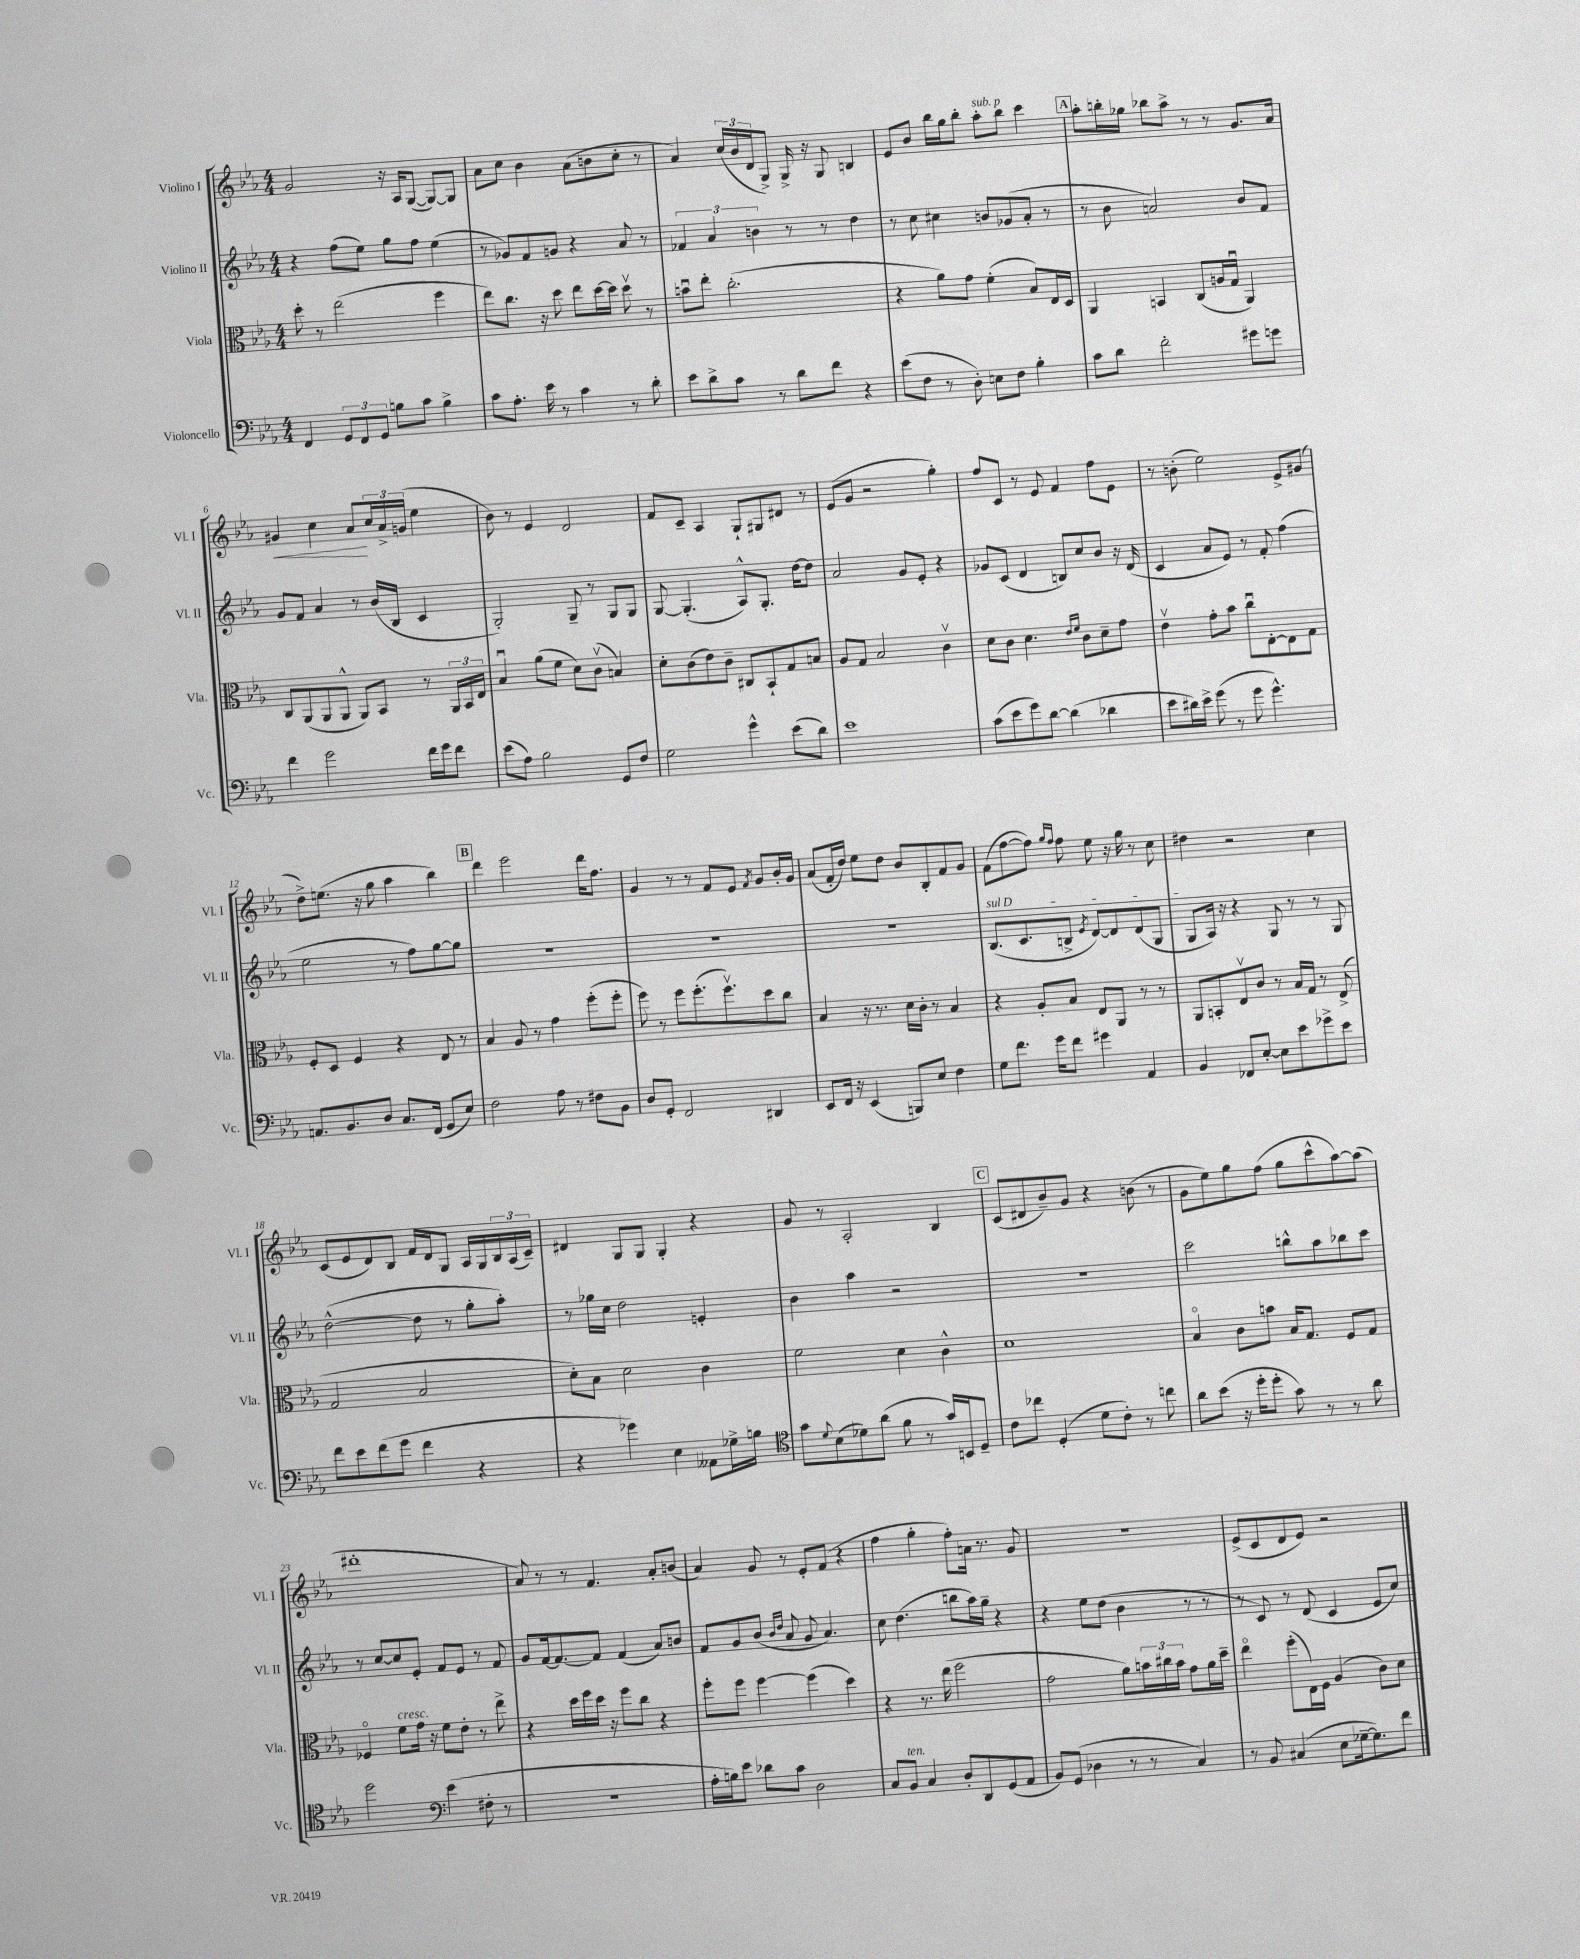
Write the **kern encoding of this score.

**kern	**kern	**kern	**kern
*staff4	*staff3	*staff2	*staff1
*clefF4	*clefC3	*clefG2	*clefG2
*k[b-e-a-]	*k[b-e-a-]	*k[b-e-a-]	*k[b-e-a-]
*M4/4	*M4/4	*M4/4	*M4/4
4FF	8dd'	4r	2g
.	8r	.	.
12GG	(2ee-	(8ff	.
12FF	.	.	.
.	.	8ee-)	.
12GG	.	.	.
8B	.	8gg	16r
.	.	.	16A-
8c	.	8ff	([8G
4B^	4ff	(4ee-	8G_)
.	.	.	8G]
=	=	=	=
8c	8ee-)	8r	8a-
8.A-'	8.cc	8g-)	8cc
.	.	8f	4b-
16e-	16r	.	.
8r	8dd	8g	.
4c	8ee-	4r	(8a-
.	[16dd	.	8b
.	16dd]	.	.
8r	8ddv	8a-	8cc'
8d'	8r	8r	8r
=	=	=	=
8e-	8bu	6f-	4a-)
8d^	8ee-'	.	.
.	.	6a-	.
8c	(2.cc'	.	(24cc
.	.	.	24b-
.	.	6b	24d
8r	.	.	8G^)
8d	.	8r	16G^
.	.	.	16r
8f	.	8r	8G
4r	.	4dd	4B
=	=	=	=
(8e-	4r	8r	8e-
8F	.	8cc	8b-
8r	8a-)	4cc#	16bb-
.	.	.	16gg
8D')	8g	.	8bb-'
8E	(4f'	8b	8aa-'
8F	.	(8g-	8bb-
4B-'	8B-)	8a-'	4ccc
.	16E-	8r	.
.	16D	.	.
=	=	=	=
8c	4AA-	8r	8aa-'
8d	.	8b-	16bb'
.	.	.	16gg-
2f'	4BB	2a)	8bb-
.	.	.	8aa-^
.	(8C	.	8r
.	16A	.	8r
.	16Gu	.	.
8g#	4AA-)	8b-	8.g
8g	.	8f	.
.	.	.	16a-
=	=	=	=
4f	8C	8g	4g#
.	(8AA-	8f	.
2g	8AA-	4a-	4cc
.	8AA-^^	.	.
.	8AA-)	8r	8a-
.	8BB-	(16b-	24cc
.	.	.	24a-^
.	.	16B-	.
.	.	.	(24g
16f	8r	4c	4ee-
16g	.	.	.
8f	24AA-	.	.
.	24BB-	.	.
.	24E-	.	.
=	=	=	=
(8e-	4B-u	2G')	8b-)
8A-)	.	.	8r
2B-	(8a-	.	4e-
.	8f	.	.
.	8d)	8G~	2d
.	(8cv	8r	.
8GG	4B)	8G	.
8F	.	8G	.
=	=	=	=
2G	8d'	[8G	8f
.	(8c	(4.G']	8c~
.	8e-)	.	4A-
.	8c~	.	.
4g^^	8C#	8A-^^)	8G`
.	8BB-`	8.G'	8G#
(8e-	8G	.	8d#
.	.	[16dd	.
8d)	8B	8dd]	8r
=	=	=	=
1e-	8A-	2a-	(8e-
.	8G	.	8g
.	2B-	.	2r
.	.	8g	.
.	.	8e-'	.
.	4cv	4r	4gg')
=	=	=	=
(8c	8d	8g-	8ff
8e-	8c	(8c	8c
8g)	4.d	4d	8r
[8d	.	.	8e-
(4d]	.	8B)	4f
.	16qqe-	.	.
.	16qqf	.	.
.	8c	8cc	.
4d-	8d~	8b-	8ff
.	8g	16r	8e-
.	.	(16d	.
=	=	=	=
8e-	4e-v	4c	8r
16d#)	.	.	(8b'
16e-^	.	.	.
(8g	8g'	8a-	2ee-)
8r	8b-	8e-)	.
8g	8ccu	8r	.
4.g^^)	[8E-'	8f'	.
.	8E-]	(4ff	8e-^
.	8G	.	(8g#
=	=	=	=
8.AA	8F'	2ee-	8dd^)
.	8D	.	(8.ee
8.BB-	.	.	.
.	4F	.	.
.	.	.	16r
8D	.	.	8gg
8.C	4r	8r	4aa-
.	.	8ff)	.
(16FF	.	.	.
8GG	8E-	[8gg	4bb-)
8E-)	8r	8gg]	.
=	=	=	=
2F	4B-	1r	4ddd
.	8A-	.	2eee-
.	8r	.	.
8A-	4g	.	.
8r	.	.	.
8F#	(8ff'	.	16ddd
.	.	.	8.ff
8BB-	8ff'	.	.
=	=	=	=
8D	8ff)	1r	4g
8GG'	8r	.	.
2FF	8ff	.	8r
.	(8.ff'	.	8r
.	.	.	8f
.	8.ffv)	.	.
.	.	.	8e-
.	.	.	8qf
4DD#	8dd	.	8g
.	8cc	.	16b-'
.	.	.	16g
=	=	=	=
8EE-	4B-	1r	(8a-
16FF	.	.	16f'
16r	.	.	16dd)
(4EE-	16r	.	8ee-
.	8.r	.	.
.	.	.	8dd
8BBB)	16d	.	8b-
.	16c'	.	.
8E-	8r	.	8B-'
4F	4B-	.	8f
.	.	.	8g
=	=	=	=
8G	4r	(8.B-	(8f
8.f	.	.	[8ff
.	.	8.c	.
.	8A-'	.	8ff])
16g	.	.	.
.	.	.	16qqgg
.	.	.	16qqff
8f	8B-	8B^	8ff
.	.	8qe-	.
4g#	8E-	[8d)	8ee-
.	8AA-	8d]	16r
.	.	.	16gg
4AA-	8r	(8d	8r
.	8r	8G	8cc
=	=	=	=
4BB-	8AA-	8G	4dd#
.	8BB'	16A-)	.
.	.	16r	.
8FF-	8E-v	4r	2r
[8E-'	8c	.	.
8E-]	8r	8G	.
8e-	16B-	8r	.
.	16G	.	.
8g-^	8r	8r	4cc
8e-	(8E-^	8G	.
=	=	=	=
8f	2G	([2dd^^	(8c
8e-	.	.	8e-
(8f	.	.	8d)
8g	.	.	8B-
4f	2B-	8dd]	16f
.	.	.	16d
.	.	8r	8G
4r	.	8gg'	16A-
.	.	.	16G
.	.	8aa-')	24B-
.	.	.	(24A-
.	.	.	24c~)
=	=	=	=
4r	8d')	8r	4d#
.	8B-	16gg-	.
.	.	16cc	.
4g-)	2d	2dd	8G
.	.	.	8G
4E-	.	.	4G'
8AA--	4c	4e'	4r
16G-^	.	.	.
16B	.	.	.
=	=	=	=
*clefC4	*	*	*
8g	2f	4b-	8g
8qqd	.	.	.
(8B-	.	.	8r
8d-)	.	4aa-	2A-'
(8a-	.	.	.
8f	4d	2r	.
8r	.	.	.
16g)	4c^^	.	4B-
16BB	.	.	.
8D~	.	.	.
=	=	=	=
8c	1d	1r	(8c
8cc-	.	.	8d#
(4D'	.	.	8b-~)
.	.	.	8g
8d	.	.	4r
8c')	.	.	.
8r	.	.	(8b
8cc	.	.	8r
=	=	=	=
8a-	4B-o	2ccc	8g
(8b-	.	.	8ee-)
16r	8c	.	8gg
16dd'	.	.	.
8dd'	8b	.	(8ff
8g)	16B-	8bb^^	8gg
.	8.G	.	.
8r	.	8aa-	8ccc^^
8r	8F	8bb-	[8aa-)
8a-	8G	8ccc	(8aa-]
=	=	=	=
2dd	4F-o	8r	1ddd#'
.	.	[8cc	.
.	8f	8cc]	.
.	16g	8e-'	.
.	16r	.	.
*clefF4	*	*	*
(4e-	8f	8f	.
.	8e-'	8e-	.
8F#'	8r	8r	.
8r	8ee-^	8f	.
=	=	=	=
1r	4r	8g	8a-)
.	.	[16f	8r
.	.	8.f_	.
.	16dd	.	8r
.	16ff	.	.
.	16dd	8f]	4.f
.	16r	.	.
.	8ff	(4f	.
.	8cc	.	.
.	4r	8a-)	8a-'
.	.	8b	(8b
=	=	=	=
16A-'	8ff'	8f	4a-)
16B)	.	.	.
8e-	8ff	8g	.
8d-	[4ff	(8b-	8g
.	.	16qqb-	.
.	.	16qqdd	.
8c	.	8a-	8r
2D	(4ff]	8g	8e-'
.	.	4.a-)	(8f
.	4dd)	.	4r
=	=	=	=
8C	4r	8cc	4ff
8BB-	.	(4.dd	.
4C	8.r	.	4gg'
.	(16ee-	.	.
8D'	2ff	8bb	8ff')
8DD	.	16aa-)	16a
.	.	16gg~	8.r
(8GG	.	4r	.
8AA-	.	.	8g
=	=	=	=
8BB-)	2g	4r	1r
(8GG	.	.	.
4D-	.	8ee-	.
.	.	(8dd	.
8r	8a-)	4b-	.
8r	24b	.	.
.	24cc#	.	.
.	24b	.	.
4C)	8g	8r	.
.	16a-	8r	.
.	16dd~	.	.
=	=	=	=
8r	4ee-o	8r	(8e-^
8BB-	.	8c)	8c
(4C#	(8ff'	8r	8d
.	16E-)	(8d	8e-)
.	16F	.	.
8E-	(4A-	4c	2r
[16G-~	.	.	.
8.G-])	.	.	.
.	8c)	8e-	.
8f	8d	8cc)	.
==	==	==	==
*-	*-	*-	*-
